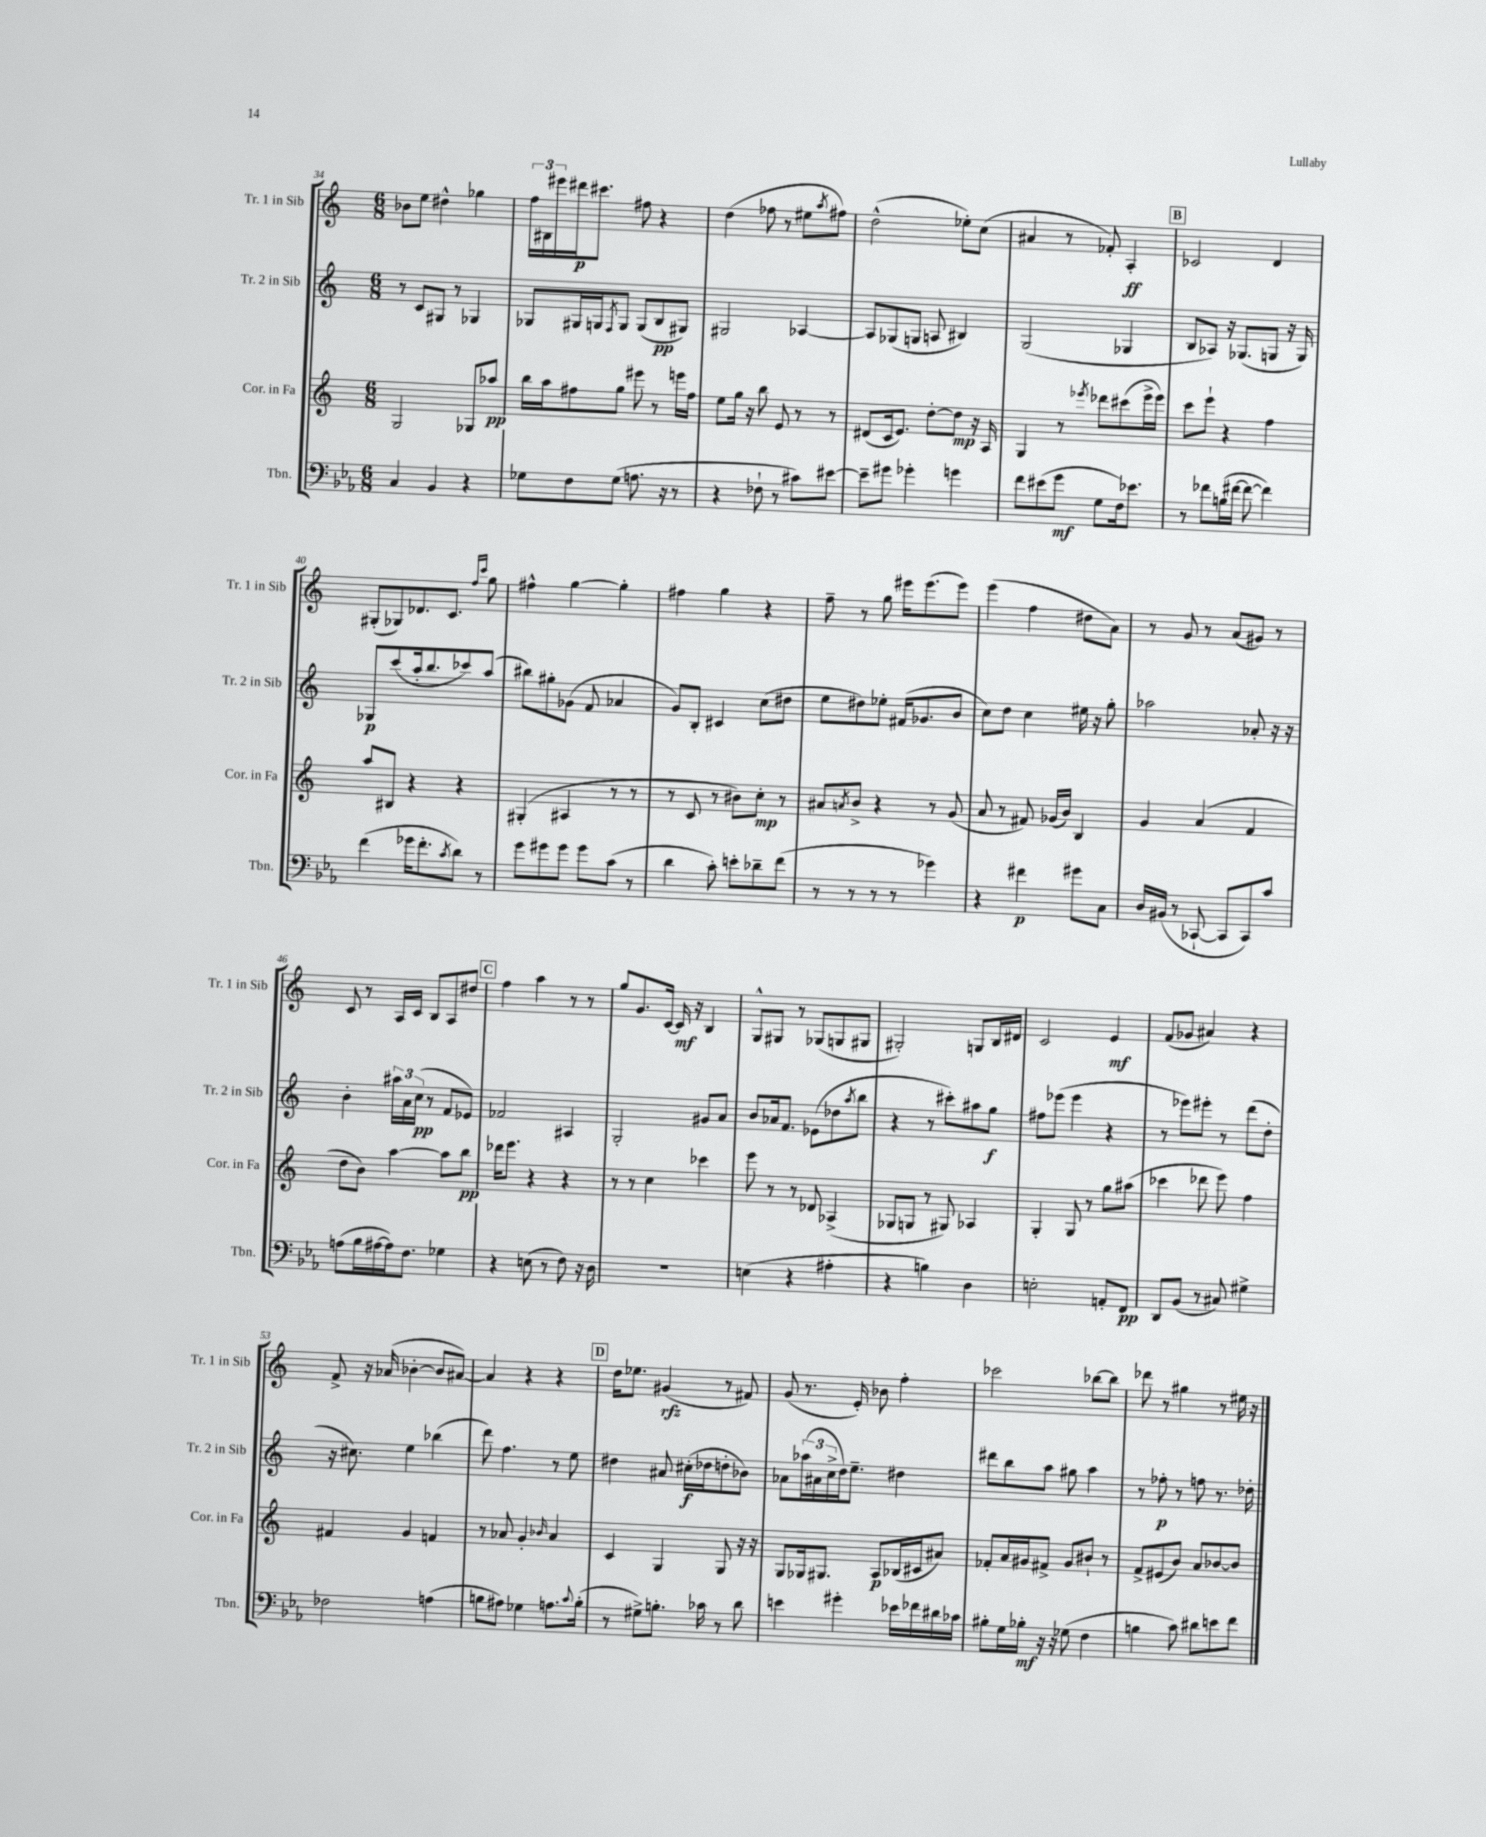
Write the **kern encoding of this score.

**kern	**kern	**kern	**kern
*staff4	*staff3	*staff2	*staff1
*clefF4	*clefG2	*clefG2	*clefG2
*k[b-e-a-]	*k[]	*k[]	*k[]
*M6/8	*M6/8	*M6/8	*M6/8
4C/	2G/	8r	8b-\L
.	.	8c/L	8ee\J
4BB-/	.	8G#/J	4dd#^^\
.	.	8r	.
4r	8G-/L	4G-/	4gg-\
.	8aa-/J	.	.
=	=	=	=
8G-\L	16bb\LL	8G-/L	24ff\LL
.	.	.	24B#\
.	16aa\J	.	.
.	.	.	24eee#\
8F\	8ff#\	16G#/L	16ddd#\J
.	.	16G/J	8.ccc#\J
.	.	8qF/	.
(8G-\J	8gg\J	8G/J	.
8.A\	8eee#\	(8G/L	8ff#\
.	8r	8B/	4r
16r	.	.	.
8r	16eee\LL	8G#/J)	.
.	16ff#\JJ	.	.
=	=	=	=
4r	8ee\L	2G#/	(4dd\
.	16gg\Jk	.	.
.	16r	.	.
8F-`\	8bb\	.	8ff-\
8r	8e/	.	8r
8c#\L)	8r	[4A-/	8ee#\L
.	.	.	8qaa/
[8e#\J	8r	.	8ff#\J)
=	=	=	=
8e#~\]L	(8d#/L	8A-/]L	(2dd^^\
8g#\J	16c/k	(8G-/	.
.	8.e/J)	.	.
4g-'\	.	8G/J	.
.	[8dd'\L	8A/	.
4g\	8dd\]J	4B#/)	8ee-'\L)
.	16r	.	(8cc\J
.	16A/	.	.
=	=	=	=
8f\L	4G/	(2G/	4a#/
(8e#\	.	.	.
8g\J	8r	.	8r
.	8qeee-/	.	.
8G\L	8ddd-\L	.	8f-'/)
16F\k)	(8ccc#\	4G-/	4A'/
8.e-\J	.	.	.
.	16eee-^\L	.	.
.	16eee-\JJ)	.	.
=	=	=	=
8r	8ccc\L	8B/L	2c-/
8f-\L	8eee`\J	8A-/J)	.
(16B\L	4r	16r	.
[16f#\JJ	.	(8.G-/L	.
8f#\_	.	.	.
4f#\])	4ff\	8G/J	4d/
.	.	16r	.
.	.	16G/)	.
=	=	=	=
(4f\	8aa/L	8G-/L	(8G#'/L
.	8B#/J	(8ccc/	8G-/)
16g-\LK	4r	16aa'/k	8.d-/
8.f'\	.	8.bb/	.
.	.	.	8.c/J
8qc/	.	.	.
8d\J)	4r	8ccc-/)	.
.	.	.	16qqff/LL
.	.	.	16qqccc/JJ
8r	.	(8aa/J	8gg\
=	=	=	=
8g\L	(4G#'/	8bb#\L)	4ff#^^\
8g#\	.	8gg#'\	.
8g#\J	4A#/	(8g-\J	[4gg\
8g#\L	.	8f/	.
(8c\J	8r	4a-/	4gg'\]
8r	8r	.	.
=	=	=	=
4d\	8r	8g/L)	4ff#\
.	8c/	8B'/J	.
8c'\)	8r	4c#/	4gg\
8e'\L	8b#\L)	.	.
8d-~\	8cc'\J	(8cc\L	4r
(8f\J	8r	8dd#\J	.
=	=	=	=
8r	8a#/L	8ee\L	8ff~\
.	8qa/	.	.
8r	8b^/J	8dd#\)	8r
8r	4r	8ee-'\J	8gg\
8r	.	(16f#/LK	16eee#\LK
.	.	8.g-/	(8.eee#\
4g-\)	8r	.	.
.	(8g/	8b/J	8eee#\J)
=	=	=	=
4r	8a/	8cc\L)	(4eee\
.	8r	8dd\J	.
4f#\	8f#/)	4cc\	4ff\
.	(16g-/LL	.	.
.	16b/JJ)	.	.
8g#\L	4B/	16ee#\	8dd#\L
.	.	16r	.
8C\J	.	8gg'\	8a\J)
=	=	=	=
16D/LL	4g/	2aa-\	8r
(16BB#/JJ	.	.	.
8r	.	.	8g/
[8CC-`/	(4a/	.	8r
8CC-/]L	.	.	(8a/L
8CC-/)	4f/	8a-'/	8g#/J)
8c/J	.	16r	8r
.	.	16r	.
=	=	=	=
(8A\L	8dd\L	4b'\	8c/
16B-\L	8b\J)	.	8r
[16A#\	.	.	.
16A#\]J)	[4aa\	24aa#\LL	16A/LL
.	.	24a\	.
8.F\J	.	.	16c/JJ
.	.	(24cc\JJ	.
.	.	8r	8B/L
4G-\	8aa\]L	8f/L	8A/
.	8bb\J	8e-/J)	8dd#/J
=	=	=	=
4r	16ddd-\LK	2f-/	4ff\
.	8.eee\J	.	.
(8E\	4r	.	4aa\
8r	.	.	.
8F\)	4r	4A#/	8r
16r	.	.	8r
16D\	.	.	.
=	=	=	=
2.r	8r	2G'/	8gg/L
.	8r	.	8.g/
.	4cc\	.	.
.	.	.	[16c/Jk
.	.	.	16c/]
.	.	.	16r
.	4ccc-\	8g#/L	4B/
.	.	8a/J	.
=	=	=	=
(4E\	8eee\	8b/L	8G^^/L
.	8r	16a-/k	8G#/J
.	.	8.f/J	.
4r	8r	.	8r
.	8d-/	(8e-\L	(8G-/L
4A#'\	(4A-^/	8dd-\	8G/
.	.	8qaa/	.
.	.	8bb\J	8G#/J
=	=	=	=
4r	8G-/L	4r	2G#'/)
.	8G/J	.	.
4B\)	8r	8r	.
.	8G#/)	8ccc#'\L)	.
4D\	4A-/	8aa#\	8G/L
.	.	8gg\J	16B/L
.	.	.	16d#/JJ
=	=	=	=
2E'\	4G'/	8ff#\L	2c/
.	.	(8eee-\J	.
.	8G/	4eee-\	.
.	8r	.	.
8AA'/L	8gg\L	4r	4e/
8FF/J	(8aa#\J	.	.
=	=	=	=
8DD/L	4ccc-\	8r	(8f/L
(8BB-/J	.	8eee-\L)	8g-/J
8r	8ddd-\	8eee#'\J	4a#/)
8C#/)	8eee\)	8r	.
4G#^\	4ff\	(8ddd\L	4r
.	.	8dd'\J	.
=	=	=	=
2F-\	4f#/	16r	8f^/
.	.	8.cc#\)	.
.	.	.	16r
.	.	.	(16a-/
.	4g/	4ee\	[4b-'\
(4A\	4f/	(4bb-\	8b-/]L
.	.	.	[8a#/J)
=	=	=	=
8B\L	8r	8ddd\)	4a#/]
8A#\J)	8a-/	4.ff\	.
4G-\	4g'/	.	4r
.	16qqb-/	.	.
8.A\L	4a-/	8r	4r
.	.	8ee\	.
8qqc/	.	.	.
(16B'\Jk	.	.	.
=	=	=	=
8r	4c/	4dd#\	16dd\LK
.	.	.	8.ee-\J
8G#^\L)	.	.	.
8.B'\J	4G/	8a#/	(4g#/
.	.	(16cc#'\LL	.
16c-\	.	16dd-\J	.
8r	8G/	8dd'\	8r
8d\	16r	8b-\J)	8f#/)
.	16r	.	.
=	=	=	=
4e\	8G/L	8a-\L	(8g/
.	16G-/k	(24aa-\L	8.r
.	.	24a#\	.
.	8.G#/J	.	.
.	.	24cc^\	.
4g#'\	.	16dd\J)	.
.	.	8.ee~\J	16e'/)
.	8A/L	.	8b-\
16e-\LL	(16B-/L	4dd#\	4ff'\
16f-\	16c#/J	.	.
16d#\	8a#/J)	.	.
16c-\JJ	.	.	.
=	=	=	=
8B#'\L	8f-'/L	8ddd#\L	2ccc-\
16G\L	16a/L	8bb\	.
16B-'\JJ	16g#/J	.	.
16r	8f#^/J	8aa\J	.
16r	.	.	.
(8G-\	8g#/L	8gg#\	.
4F\	8b#`/J	4aa\	[8bb-\L
.	8r	.	8bb-\]J
=	=	=	=
4B\	8f^/L	8r	8ddd-\
.	(8e#/	8ff-'\	8r
8c\)	8b/J)	8r	4gg#\
8d#\L	8a/L	8ff\	.
8e\	[8b-/	8.r	8r
8f\J	8b-/]J	.	16ee#\
.	.	16dd-'\	16r
==	==	==	==
*-	*-	*-	*-
